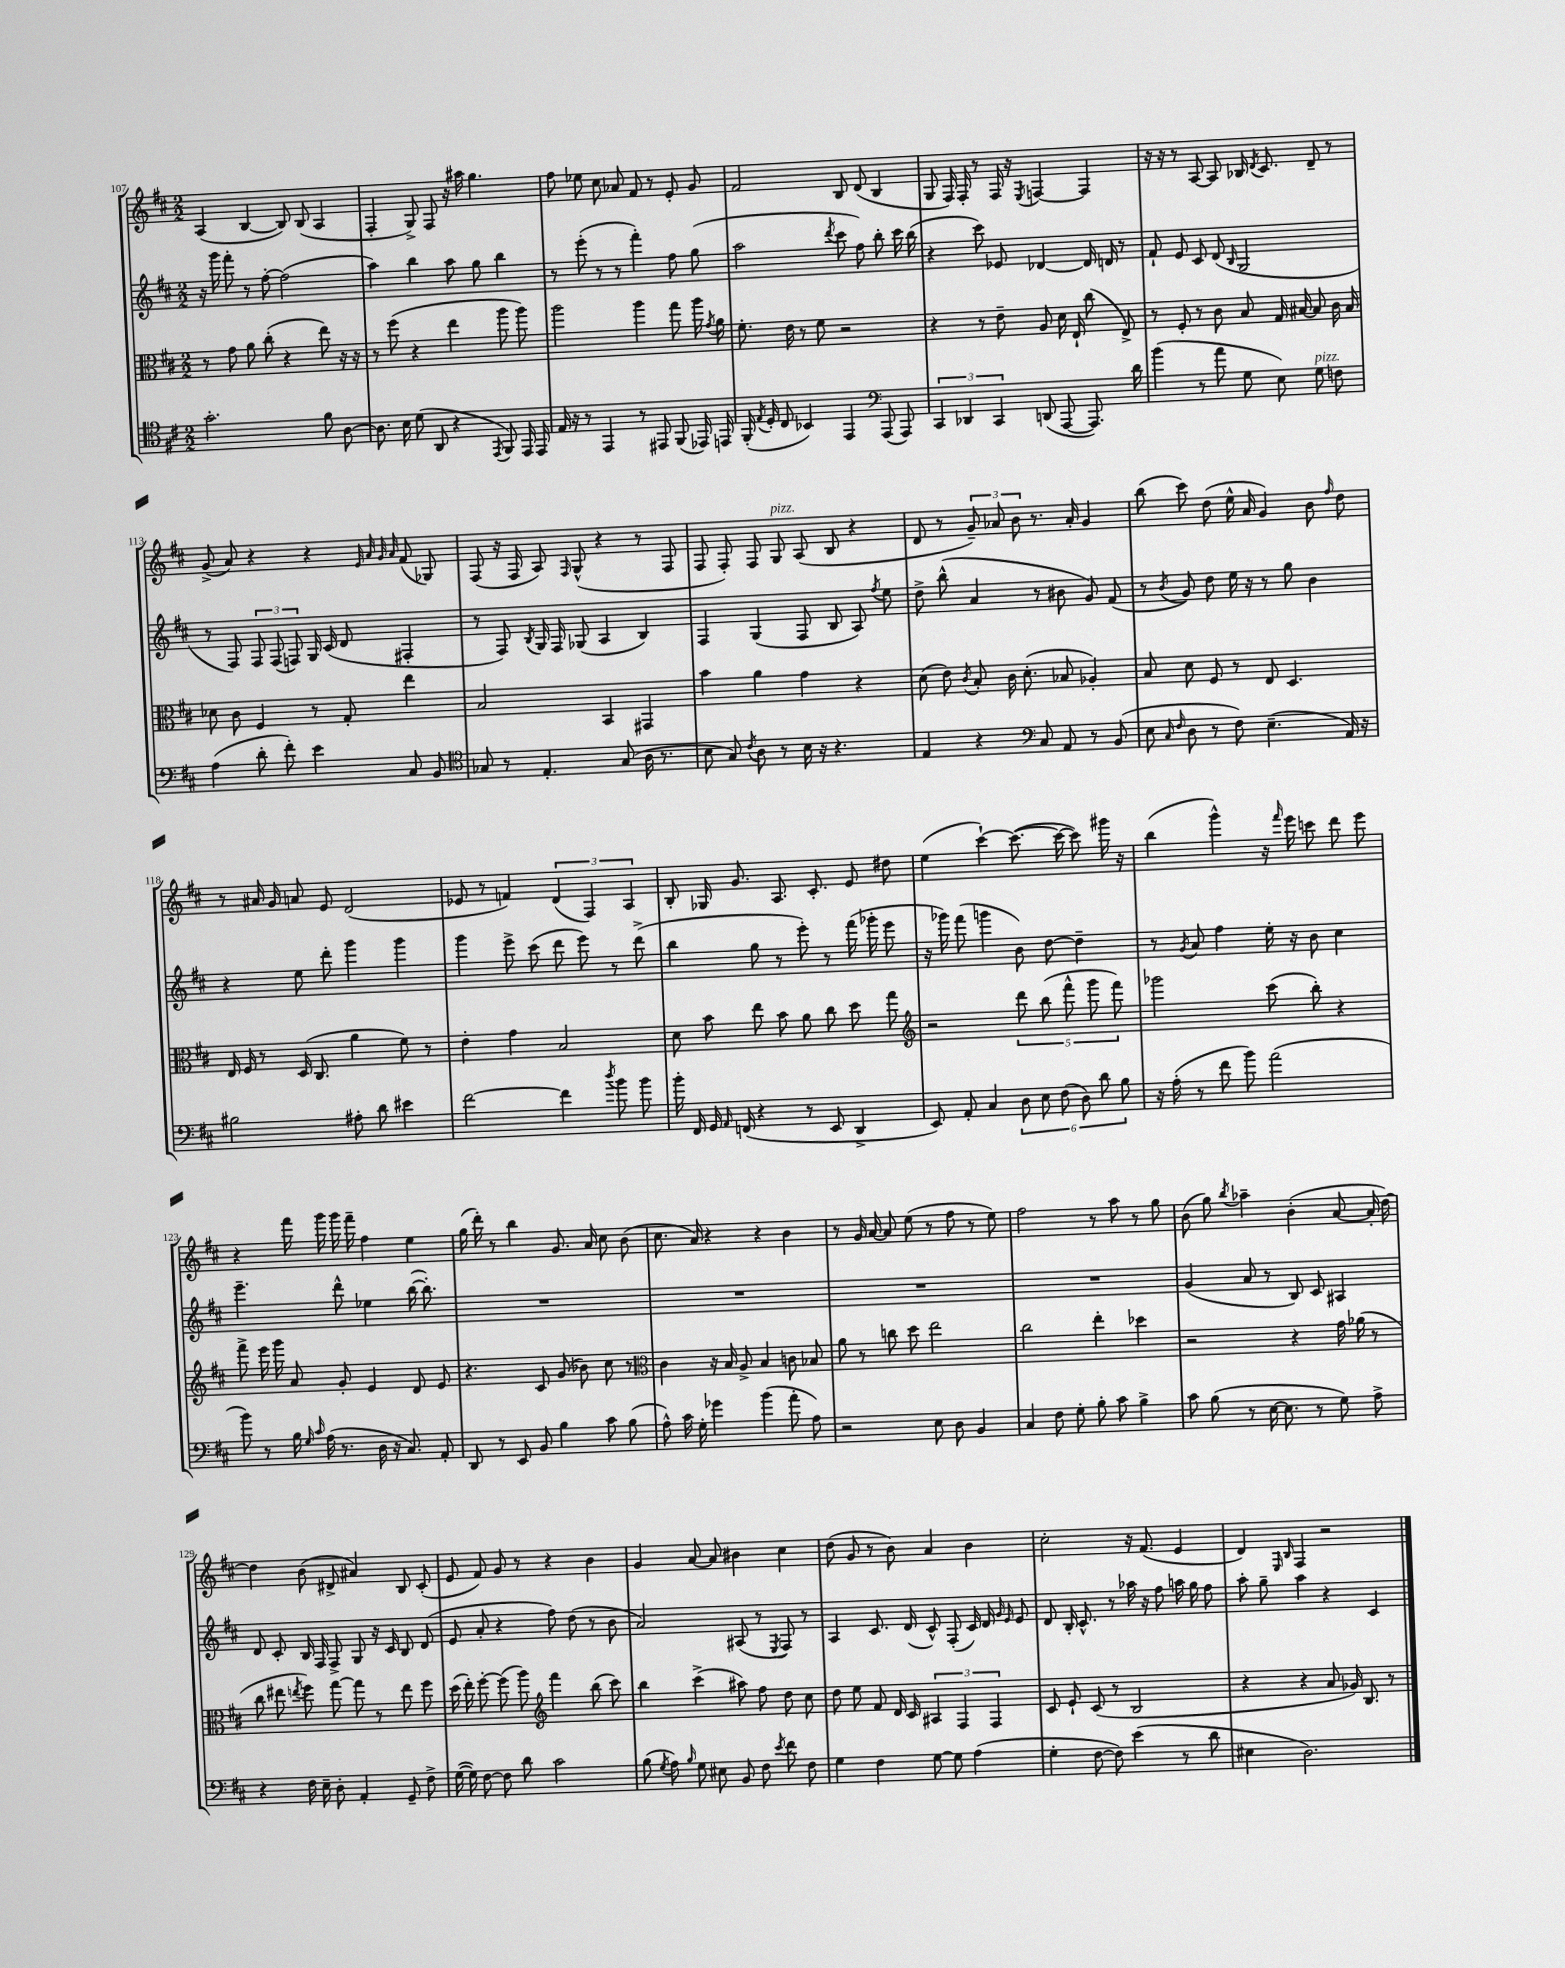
<<
\new StaffGroup <<
\new Staff = "s0" {
    \clef treble \key d \major \numericTimeSignature \time 2/2
    \autoBeamOff a4( b4~ b8) b8( a4 |
    fis4-. g8->) fis8 r16 ais''16 g''4. |
    fis''8 ees''8 cis''8 aes'8 fis'8 r8 e'8-. g'8 |
    fis'2 b8 d'8( b4 |
    g8 fis16) fis16-. r8 fis16 r16 \acciaccatura { e8 } f4~ f4 |
    r16 r16 r8 a8~ a8 bes16 \acciaccatura { d'8 } cis'8. d'8-- r8 |
    g'8->( a'8) r4 r4 \grace { e'32 a'32 g'32 a'32 } fis'8( ges8) |
    fis8( r16 fis16 a8) \grace { fis16 } g8-^( r4 r8 fis8 |
    fis8 fis8-.) fis8 g8^\markup { \italic "pizz." } a8( b8 r4 |
    d'8 r8 \tuplet 3/2 { g'8--) aes'8 b'8 } r8. aes'16-. g'4 |
    b''8( cis'''8) d''8( e''16-^ a'16 g'4) b'8 \grace { fis''16 } d''8 |
    r8 ais'16 g'16 a'8 e'8 d'2( |
    ees'8 r8 f'4) \tuplet 3/2 { d'4( fis4) a4 } |
    b8-. ges16 g'8. a8. cis'8.-. e'8 dis''8 |
    e''4( cis'''4~-!) cis'''8.~( cis'''16~ cis'''8) gis'''16 r16 |
    b''4( g'''4-^) r16 \grace { fis'''16 } e'''16 c'''8 d'''8 e'''8 |
    r4 fis'''16 g'''16 g'''16 fis'''16-- fis''4 e''4 |
    g''16( d'''16-.) r8 b''4 g'8. a'16 cis''8 b'8( |
    cis''8. a'16) r4 r4 b'4 |
    r8 g'16 a'16~ a'8 e''8( r8 fis''8 r8 e''8) |
    fis''2 r8 a''8 r8 g''8 |
    b'8( g''8) \acciaccatura { b''8 } aes''4-- b'4-.( a'8~ a'16-. d''16~) |
    d''4 b'8( dis'8-> ais'4) b8 cis'8-.( |
    e'8 fis'8) g'8 r8 r4 b'4 |
    g'4 a'8~ a'8 bis'4 cis''4 |
    d''8( g'8 r8 b'8) a'4 b'4 |
    cis''2-. r16 fis'8.( e'4 |
    d'4) \grace { e16 b16 } fis4 r2 \bar "|." |
}
\new Staff = "s1" {
    \clef treble \key d \major \numericTimeSignature \time 2/2
    \autoBeamOff r16 g'''16 fis'''8-. r8 fis''8~-. fis''2( |
    a''4) b''4 a''8 g''8 b''4 |
    r8 e'''8-.( r8 r8 fis'''4-.) fis''8 g''8( |
    a''2 \acciaccatura { d'''8 } cis'''8 fis''8) b''8-. cis'''16 b''16( |
    r4 cis'''8) ees'8 des'4~ des'16 d'16 r8 |
    fis'8-! e'8 cis'8 d'8( \grace { b16 } g2 |
    r8 fis8) \tuplet 3/2 { fis8 fis8( f8) } g16 cis'16( d'8 fis4-. |
    r8 fis8) \acciaccatura { b8 } g16 fis16 ges8( a4 b4) |
    fis4 g4( fis8 b8 a8) \acciaccatura { fis''8 } e''8 |
    d''8-> b''8-^( a'4 r8 bis'8 g'8) fis'8( |
    r8 \acciaccatura { b'8 } g'8) d''8 e''16 r16 r8 g''8 b'4 |
    r4 e''8 d'''8-. g'''4 g'''4 |
    g'''4 e'''8-> cis'''8( d'''8 e'''8) r8 d'''8->( |
    b''4 g''8 r8 e'''8-.) r8 fis'''16( ges'''16-. e'''8 |
    r16 ges'''16) fis'''8( g'''4 b'8) d''8~ d''4-- |
    r8 \acciaccatura { g'8 } a'8 fis''4 e''16-. r16 b'8 cis''4 |
    e'''4.-- d'''8-^ ees''4 b''16~( b''8.-.) |
    R1 |
    R1 |
    R1 |
    R1 |
    g'4( a'8 r8 b8) cis'8 ais4 |
    d'8 cis'8-. b16 fis16 fis8-> g8 r16 cis'16 b8 d'8( |
    e'8 a'8-. r4 fis''8) d''8( r8 b'8 |
    a'2) ais8( r8 \acciaccatura { e8 } fis8) r8 |
    a4 cis'8. d'16( cis'8-^) fis8-.( cis'16) d'16 \grace { g'16 e'16 } e'8 |
    d'8 b16-. cis'8.-^ r8 aes''16 r16 fis''8 a''16 g''16 fis''8 |
    a''8-. g''8-- a''4 r4 cis'4 \bar "|." |
}
\new Staff = "s2" {
    \clef alto \key d \major \numericTimeSignature \time 2/2
    \autoBeamOff r8 g'8 a'8 cis''8-.( r4 e''8) r16 r16 |
    r8 fis''8( r4 e''4 a''8 a''8) |
    a''2 a''4 g''8 a''16 \acciaccatura { g'8 } a'16 |
    fis'8.-. e'16 r8 fis'8 r2 |
    r4 r8 e'8-- a8 d'16 e16-! cis''8( e8->) |
    r8 fis8-. r8 cis'8 b8 g16 bis16~ bis8 cis'16 bis16 |
    des'8 cis'8 fis4 r8 g8-. e''4 |
    b2 b,4 gis,4 |
    b'4 a'4 g'4 r4 |
    d'8( e'8) \acciaccatura { cis'8 } b8-. cis'16 d'8.-.( bes8 aes4-.) |
    b8 d'8 fis8 r8 e8 d4. |
    e16 fis16 r8 d16( cis8. a'4 fis'8) r8 |
    e'4-. g'4 b2 |
    d'8 b'8 e''8 b'8 a'8 cis''8 d''8 g''8 |
    \clef treble r2 \tuplet 5/4 { d'''8 b''8( fis'''8-^ g'''8 fis'''8) } |
    ges'''2 cis'''8( b''8-.) r4 |
    fis'''8-> e'''16 g'''16 a'8 g'8-. e'4 d'8 e'8 |
    r4. cis'8 g'8( bes'8) cis''8 r8 |
    \clef alto cis'4 r16 b16 a8-> b4 c'8 bes8 |
    a'8 r8 c''8 d''8 e''2 |
    cis''2 e''4-. des''4 |
    r2 r4 g'16 aes'16( r8 |
    cis''8 eis''8 \acciaccatura { e''8 } fis''8) g''8~ g''8 r8 e''8 fis''8 |
    d''16( e''16-.) fis''8~-. fis''8( a''8) \clef treble fis'''4 b''8( cis'''8) |
    b''4 cis'''4->( ais''8) fis''8 d''8 cis''8 |
    d''8 e''8 fis'8 d'16 cis'16 \tuplet 3/2 { ais4 fis4 fis4 } |
    cis'8 e'8-! cis'8( r8 b2 |
    r4 r4 a'8 ges'16) b8. r8 \bar "|." |
}
\new Staff = "s3" {
    \clef tenor \key d \major \numericTimeSignature \time 2/2
    \autoBeamOff g'2.-. fis'8 a8~ |
    a8. b16 d'8( a,8 r4 \acciaccatura { e,8 } fis,8) e,16 e,16 |
    e16 r16 r8 e,4 r8 eis,8 fis,8( ees,16) e,16 |
    fis,16-.( \acciaccatura { e8 } d16-. cis8 bes,4) e,4 \clef bass a,,8( a,,8) |
    \tuplet 3/2 { cis,4 des,4 cis,4 } d,8( a,,8~ a,,8.) d'16 |
    b'4( r8 a'8 g8 e8) g8^\markup { \italic "pizz." } f8 |
    a4( d'8-. fis'8-.) e'4 cis8 b,8 |
    \clef tenor ges8 r8 e4.-. ges8( a16 r8. |
    b8 g8) \acciaccatura { cis'8 } a8 r8 b16 r16 r4. |
    e4 r4 \clef bass cis8 a,8 r8 b,8( |
    e8 \grace { cis16 fis16 } d8 r8 fis8) e4.--( a,16) r16 |
    bis2 ais8-. d'8 eis'4 |
    fis'2~ fis'4 \acciaccatura { d''8 } b'8 b'8 |
    b'16-. fis,16 g,16 \grace { a,16 } f,16( r4 r8 e,8 d,4-> |
    e,8) a,8-. cis4 \tuplet 6/4 { d8 e8 fis8( d8) d'8 b8 } |
    r16 a16-.( r8 fis'8 b'8) a'2( |
    b'8) r8 b16 \grace { g16 cis'16 } a16( r8. d16 r16 cis8.) a,8-. |
    d,8 r8 e,8 b,8 b4 cis'8 b8( |
    a8-^) cis'16 g16-. ges'4 b'4( a'8-. a8) |
    r2 e8 d8 b,4 |
    cis4 fis8 g8-. b8-. cis'8 b4-> |
    cis'8 b8( r8 e16~ e8. r8 g8) a8-> |
    r4 fis16 e16-- d8-. a,4-. g,8-- fis8-> |
    g16~( g16) fis8~ fis8 d'8 cis'2 |
    b8( \acciaccatura { g8 } a8) \grace { b16 } g8 eis8 b,8 fis8 \acciaccatura { e'8 } fis'8 fis8 |
    g4 fis4 g8~ g8 a4( |
    g4-. fis8~ fis8) e'4( r8 d'8 |
    eis4 d2.) \bar "|." |
}
>>
>>
\layout { \context { \Score currentBarNumber = #107 } }
